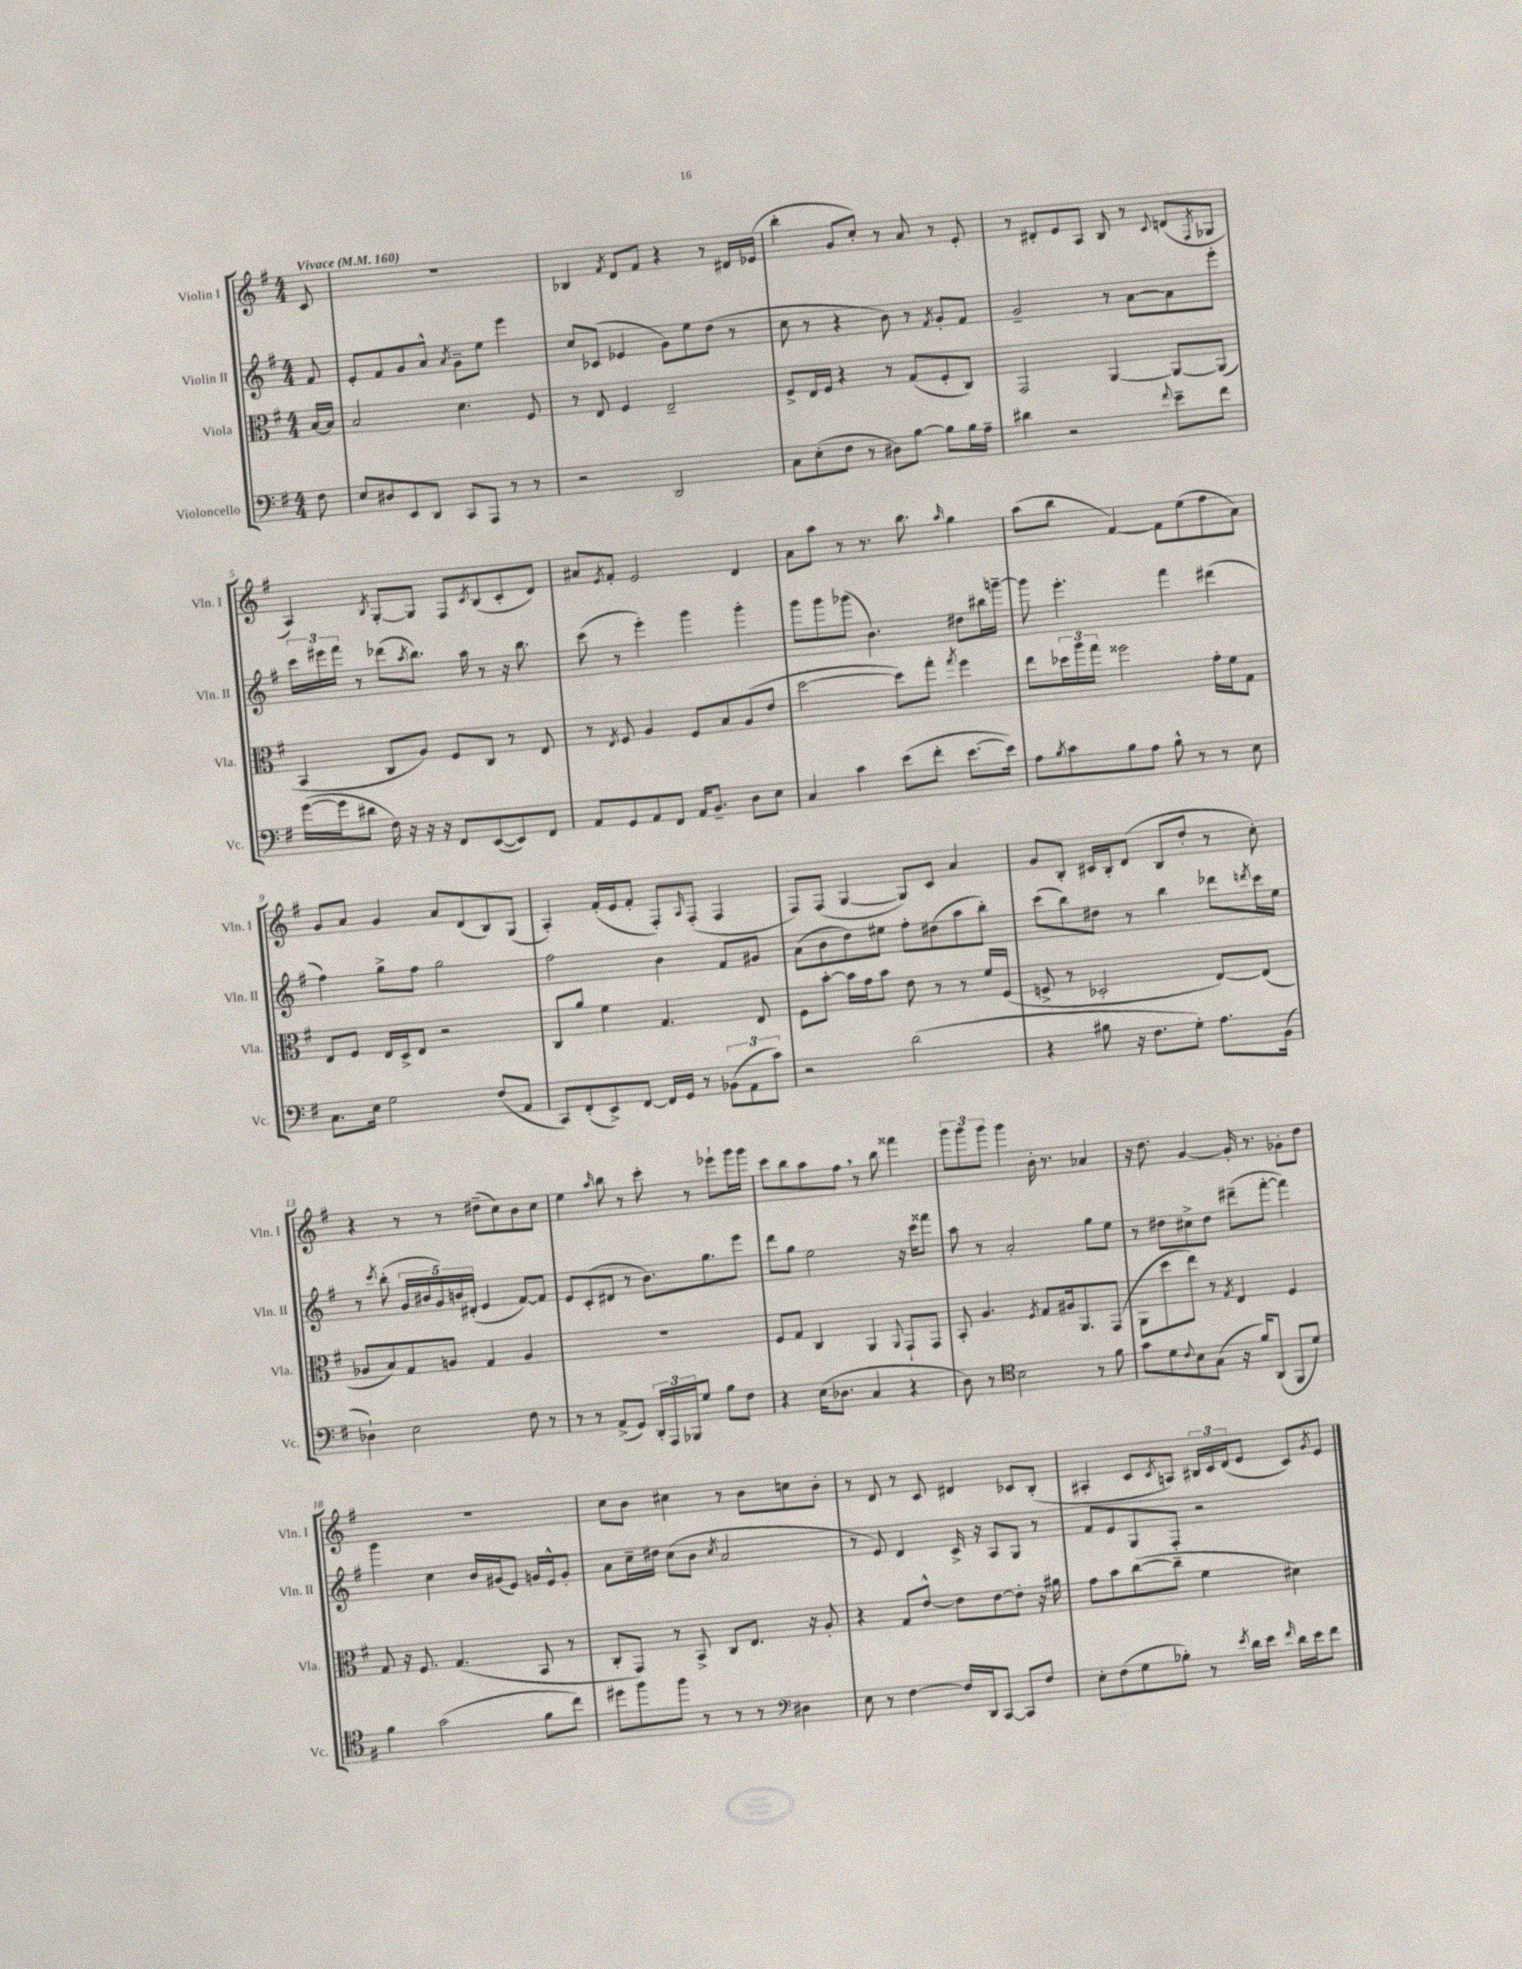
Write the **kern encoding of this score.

**kern	**kern	**kern	**kern
*staff4	*staff3	*staff2	*staff1
*clefF4	*clefC3	*clefG2	*clefG2
*k[f#]	*k[f#]	*k[f#]	*k[f#]
*M4/4	*M4/4	*M4/4	*M4/4
*MM160	*MM160	*MM160	*MM160
8F#	[16B	8f#	8c
.	16B]	.	.
=	=	=	=
8E	2B	8e'	1r
8D#	.	8f#	.
8EE	.	8g	.
8DD	.	8a^^	.
.	.	8qa	.
8CC	4.d	8g~	.
8AAA	.	8ee	.
8r	.	4eee	.
8r	8F#	.	.
=	=	=	=
2r	8r	8cc	4B-
.	8E	(8c-	.
.	.	.	8qf#
.	4F#	4e-	8d
.	.	.	8f#
2DD	2E~	8g)	4r
.	.	8ee	.
.	.	(8dd	8r
.	.	8r	16d#
.	.	.	(16e-
=	=	=	=
8C	8F#^	8cc	4bb'
(8E'	16E	8r	.
.	16F#	.	.
8F#	4r	4r	8g
8r	.	.	8cc')
8D#)	8r	8b)	8r
[8B	(8G	8r	8a
.	.	8qf#	.
8B]	8F#'	8g'	8r
16B	8C)	8f#	8e'
16A~	.	.	.
=	=	=	=
4d#	2GG	2g~	8r
.	.	.	8d#'
2r	.	.	8e
.	.	.	8A
.	[4AA	8r	8B
.	.	[8a	8r
8qqf#	.	.	8qqc
8e~	8AA_	8a]	(8d
.	.	.	8qF#
8f#	(8AA]	8eee'	8G-
=	=	=	=
([16g	4BB	24ccc	4A)
.	.	24eee#	.
16g]	.	.	.
.	.	24fff#	.
8d#	.	8r	.
.	.	.	8qB
16F#)	8C	(8ddd-	[8G'
16r	.	.	.
.	.	8qaa	.
16r	8A)	8.bb)	8G]
16r	.	.	.
8FF#	8F#	.	8F#
.	.	16aa	.
.	.	.	8qc
([8EE	8C	8r	(8B
8EE])	8r	16r	8c'
.	.	8.bb	.
8FF#	8E	.	8d)
=	=	=	=
8AA	8r	(8ccc	8a#
.	8qE	.	8qe
8GG	8F#	8r	8f#'
8AA	4A	4eee')	2e
8FF#	.	.	.
16AA	8F#	4ggg	.
8.BB~	.	.	.
.	8B	.	.
8D	(8A	4ggg'	4d
8E	8e	.	.
=	=	=	=
4C	[2dd	8ggg	8a
.	.	8ggg	8aa
4c	.	(8ggg-	8r
.	.	4.b)	8.r
(8e	8dd])	.	.
.	.	.	8.bb
8f#'	8gg'	.	.
.	8qgg	.	16qqaa
[8.e	4ff#	8dd#	4gg
.	.	16bb#	.
16e])	.	[16ggg~	.
=	=	=	=
8A	8ee	8ggg]	(8aa
8qB	.	.	.
8c	24dd-	4.eee'	8bb
.	24aa	.	.
.	24gg	.	.
8B	2ff##	.	[4f#)
8A	.	.	.
8B^^	.	4fff#	8f#]
8r	.	.	(8ee
8r	16g'	(4ddd#	8ff#
.	16f#	.	.
8E	8G	.	8a)
=	=	=	=
8.C	8E	4ff#)	8g
.	8F#	.	8a
16E	.	.	.
2G	16E	8gg^	4g
.	16D^	.	.
.	8E	8ff#	.
.	2r	2gg	8a
.	.	.	(8d
(8F#	.	.	8B)
8AA	.	.	(8G
=	=	=	=
8CC)	8C	2ff#	4A')
(8FF#'	8a	.	.
8EE^)	4f#	.	(16f#'
.	.	.	16e
[8FF#	.	.	8f#'
16FF#]	4.G	4b	8F#')
16GG	.	.	.
.	.	.	16qqA
8r	.	.	(8F#'
(12BB-	.	8f#	4F#
12AA	.	.	.
.	8E	8g#	.
12c)	.	.	.
=	=	=	=
2r	8F#	(8a	8F#)
.	[8b'	8b	(8F#
.	16b]	8dd)	[4G
.	16g	.	.
.	8b	8ee#	.
(2d	8e	8ff#'	8G])
.	8r	(8dd#	8c
.	8r	8aa	4a
.	16f#	8bb')	.
.	(16F#	.	.
=	=	=	=
4r	8F^	(8ccc	8g
.	8r	8bb)	8B'
8B#	2D-'	8dd#	16c#
.	.	.	16B'
16r	.	8r	(8d
8.F#	.	.	.
.	.	4bb	8B
8G')	.	.	8dd'
8.A	[8E)	8ddd-	8r
.	.	8qddd	.
.	(8E]	16ccc	8cc')
(16BB	.	16ee	.
=	=	=	=
4D-`)	8A-	8r	4r
.	.	8qccc	.
.	8B)	(8bb'	.
2E	8G	20g	8r
.	.	20b#	.
.	.	20g)	.
.	8A	.	8r
.	.	20b	.
.	.	(20d#'	.
.	4G	4e	(8dd#~
.	.	.	8cc)
8F#	4A	[8f#)	8b
8r	.	8f#]	8cc
=	=	=	=
8r	1r	8e	4ee
8r	.	(8c'	.
.	.	.	16qqaa
(8AA^	.	8d#	8bb
8GG)	.	8r	8r
24DD'	.	8.b)	8ccc'
24AAA	.	.	.
24BBB-	.	.	.
8G	.	.	8r
.	.	8.gg	.
8B	.	.	8eee-`
8F#	.	8eee	16ggg
.	.	.	16ggg
=	=	=	=
4r	8F#	8ddd	8ccc
.	8G	8gg	8bb
(16E	4C	2ee	8aa
8.D-	.	.	.
.	.	.	8ff#
4C	4AA	.	8r
.	.	.	8bb
.	8qqAA	.	.
4r	8GG`	16r	4fff##
.	.	16ccc	.
.	8GG	8fff##	.
=	=	=	=
8D)	8BB'	8aa	12ggg
.	.	.	12ggg
8r	4.A	8r	.
.	.	.	12ggg
*clefC4	*	*	*
2B	.	2a'	4ggg
.	8qF#	.	.
.	8G	.	16b'
.	.	.	8.r
.	16A#	.	.
.	8.AA	.	.
8r	.	8gg	4a-
8f#	(8GG	8ee	.
=	=	=	=
8g	8AA	8r	16r
.	.	.	8.dd
8d	8dd	8dd#	.
8qqc	.	.	.
8B	8ee)	8cc#^	[4g
(8G	8r	8dd#	.
.	8qG	.	.
16r	4E	(8ddd#~	16g']
16f#)	.	.	8.r
(8AA	.	[8fff#'	.
8FF#	4F#	4fff#])	8g-'
8d)	.	.	8dd
=	=	=	=
4f#	8G	4ggg	1r
.	16r	.	.
.	8.F#	.	.
(2g	.	4cc	.
.	(4.G	.	.
.	.	16b	.
.	.	(16g#	.
.	.	8e)	.
8f#	8BB	16g	.
.	.	16e^^	.
8cc)	8r	8g'	.
=	=	=	=
8dd#	8C'	8a	8cc
8ff#	8GG)	16cc~	8b
.	.	16dd#	.
8ff#	8r	(8cc	4cc#
8r	8BB^	8b	.
.	.	8qcc	.
8r	8C	2a	8r
8r	8.E	.	8b
*clefF4	*	*	*
4D#	.	.	8cc
.	16r	.	.
.	8A'	.	8b'
=	=	=	=
8E	4r	8r	8r
8r	.	8e)	8d
[4F#	8G	4d	8r
.	[8e^^	.	8c
16F#]	8e]	16c^	4d#
16DD	.	16r	.
[8CC	[8e	8A	.
8CC]	8e']	8G	8c-
8F#	16r	8r	(8B'
.	16a#	.	.
=	=	=	=
8E'	8g	8f#	4A#'
(8F#	8b	8e	.
8G	([8cc	8G	8c
.	.	.	8qc
8B-')	8cc~]	8F#'	8A)
8r	4f#	2r	24B#
.	.	.	24c
.	.	.	(24d
8qe	.	.	.
16d	.	.	8e
16e	.	.	.
16qqf#	.	.	.
16d	4d#)	.	8c)
16e	.	.	.
.	.	.	8qg
8f#	.	.	8e
==	==	==	==
*-	*-	*-	*-
